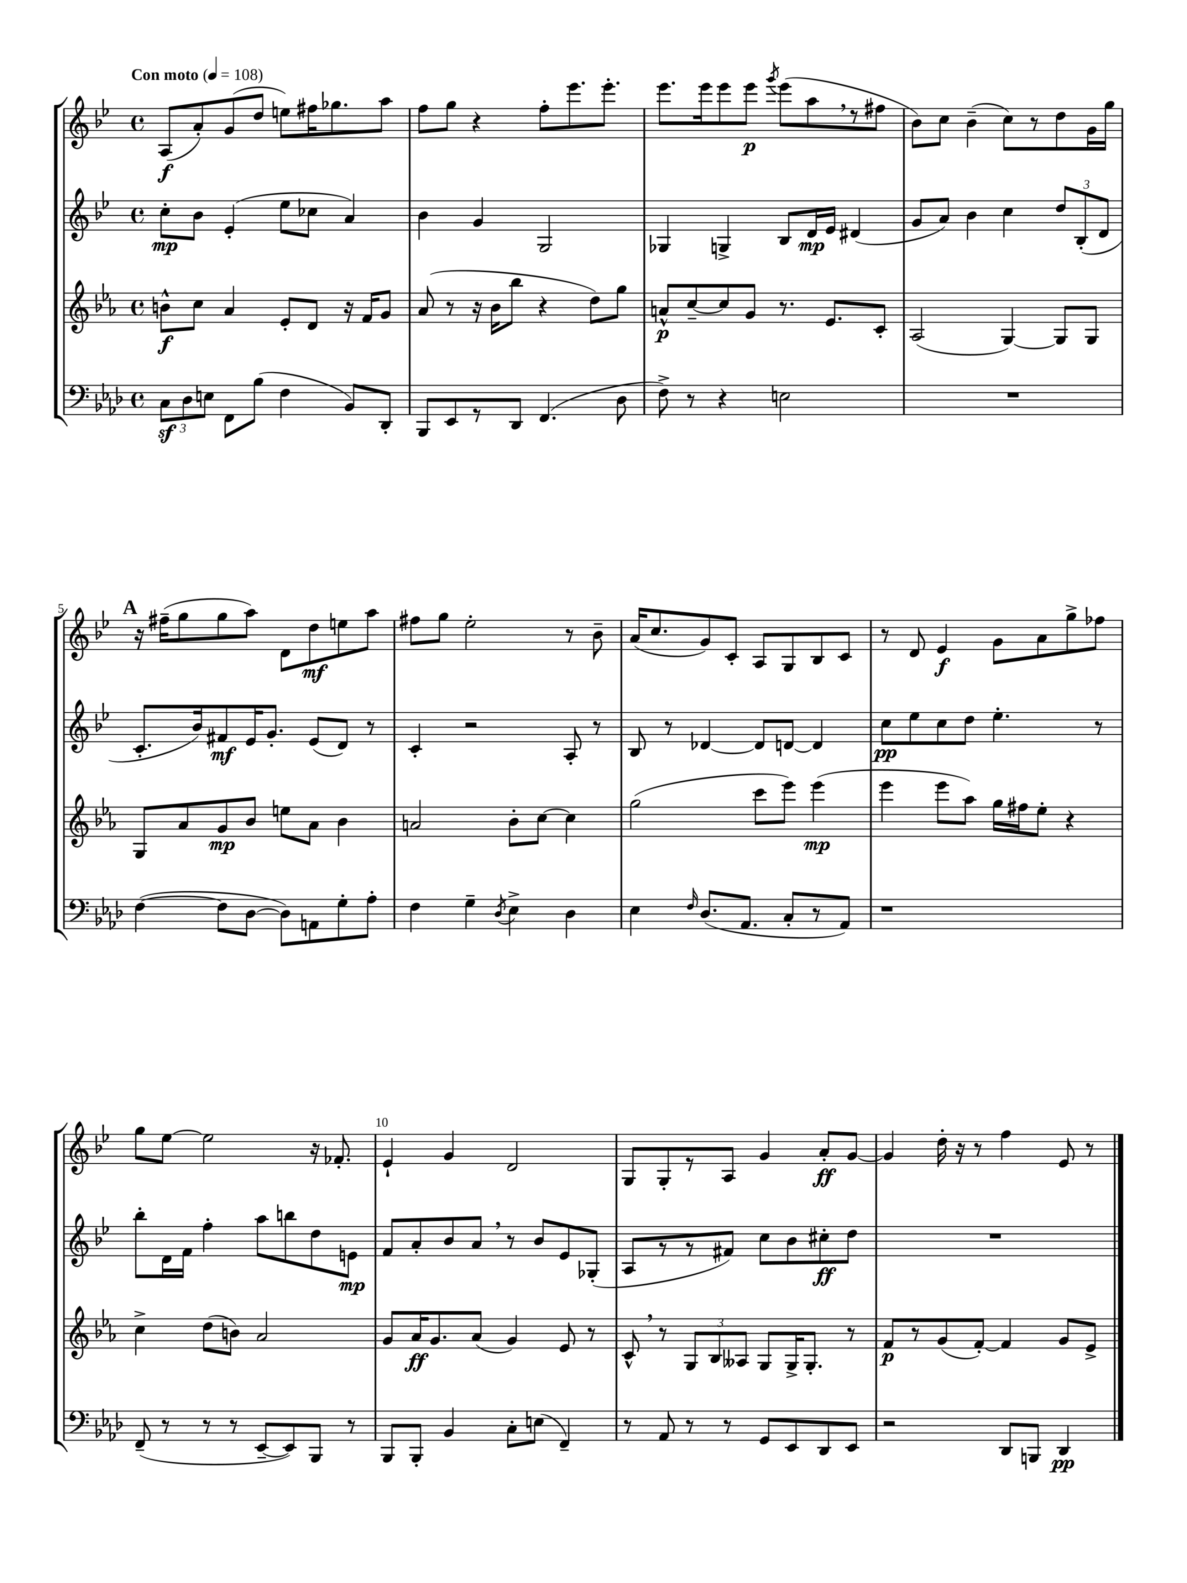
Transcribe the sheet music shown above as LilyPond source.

<<
\new StaffGroup <<
\new Staff = "s0" {
    \clef treble \key bes \major \defaultTimeSignature \time 4/4 \tempo "Con moto" 4 = 108
    \autoBeamOff a8[\f( a'8-.) g'8( d''8] e''8[) fis''16 ges''8. a''8] |
    f''8[ g''8] r4 f''8[-. ees'''8. ees'''8.]-. |
    ees'''8.[ ees'''16 ees'''8 ees'''8]\p \acciaccatura { g'''8 } ees'''8[( a''8 \breathe r8 fis''8] |
    bes'8[) c''8] bes'4--( c''8[) r8 d''8 g'16 g''16] |
    \mark \markup { \bold "A" } r16 fis''16[--( g''8 g''8 a''8]) d'8[ d''8\mf e''8 a''8] |
    fis''8[ g''8] ees''2-. r8 bes'8-- |
    a'16[( c''8. g'8) c'8]-. a8[ g8 bes8 c'8] |
    r8 d'8 ees'4\f g'8[ a'8 g''8-> fes''8] |
    g''8[ ees''8]~ ees''2 r16 fes'8.-. |
    ees'4-! g'4 d'2 |
    g8[ g8-. r8 a8] g'4 a'8[-.\ff g'8]~ |
    g'4 d''16-. r16 r8 f''4 ees'8 r8 \bar "|." |
}
\new Staff = "s1" {
    \clef treble \key bes \major \defaultTimeSignature \time 4/4
    \autoBeamOff c''8[-.\mp bes'8] ees'4-.( ees''8[ ces''8] a'4) |
    bes'4 g'4 g2 |
    ges4 g4-> bes8[ d'16\mp ees'16] dis'4( |
    g'8[ a'8]) bes'4 c''4 \tuplet 3/2 { d''8[ bes8-.( d'8] } |
    \mark \markup { \bold "A" } c'8.[-. bes'16) fis'8\mf ees'16 g'8.]-. ees'8[( d'8]) r8 |
    c'4-. r2 a8-. r8 |
    bes8 r8 des'4~ des'8[ d'8]~ d'4 |
    c''8[\pp ees''8 c''8 d''8] ees''4.-. r8 |
    bes''8[-. d'16 f'16] f''4-. a''8[ b''8 d''8 e'8]\mp |
    f'8[ a'8-. bes'8 a'8] \breathe r8 bes'8[ ees'8 ges8]-.( |
    a8[ r8 r8 fis'8]) c''8[ bes'8 cis''8-.\ff d''8] |
    R1 \bar "|." |
}
\new Staff = "s2" {
    \clef treble \key ees \major \defaultTimeSignature \time 4/4
    \autoBeamOff b'8[-^\f c''8] aes'4 ees'8[-. d'8] r16 f'16[ g'8] |
    aes'8( r8 r16 bes'16[ bes''8] r4 d''8[) g''8] |
    a'8[-^\p c''8~-- c''8 g'8] r8. ees'8.[ c'8]-. |
    aes2( g4~) g8[ g8] |
    \mark \markup { \bold "A" } g8[ aes'8 g'8\mp bes'8] e''8[ aes'8] bes'4 |
    a'2 bes'8[-. c''8]~ c''4 |
    g''2( c'''8[ ees'''8]) ees'''4\mp( |
    ees'''4 ees'''8[ aes''8]) g''16[ fis''16 ees''8]-. r4 |
    c''4-> d''8[( b'8]) aes'2 |
    g'8[ aes'16\ff g'8. aes'8]( g'4) ees'8 r8 |
    c'8-^ \breathe r8 \tuplet 3/2 { g8[ bes8 aeses8] } g8[ g16-> g8.]-. r8 |
    f'8[\p r8 g'8( f'8]~-.) f'4 g'8[ ees'8]-> \bar "|." |
}
\new Staff = "s3" {
    \clef bass \key aes \major \defaultTimeSignature \time 4/4
    \autoBeamOff \tuplet 3/2 { c8[\sf des8 e8] } f,8[ bes8]( f4 bes,8[) des,8]-. |
    bes,,8[ ees,8 r8 des,8] f,4.( des8 |
    f8->) r8 r4 e2 |
    R1 |
    \mark \markup { \bold "A" } f4~( f8[ des8]~ des8[) a,8 g8-. aes8]-. |
    f4 g4-- \acciaccatura { des8 } ees4-> des4 |
    ees4 \grace { f16 } des8.[( aes,8.] c8[-. r8 aes,8]) |
    r1 |
    f,8--( r8 r8 r8 ees,8[~-- ees,8) bes,,8] r8 |
    bes,,8[ bes,,8]-. bes,4 c8[-. e8]( f,4--) |
    r8 aes,8 r8 r8 g,8[ ees,8 des,8 ees,8] |
    r2 des,8[ b,,8] des,4\pp \bar "|." |
}
>>
>>
\layout { \context { \Score \override BarNumber.break-visibility = ##(#f #t #t) barNumberVisibility = #(every-nth-bar-number-visible 5) } }
